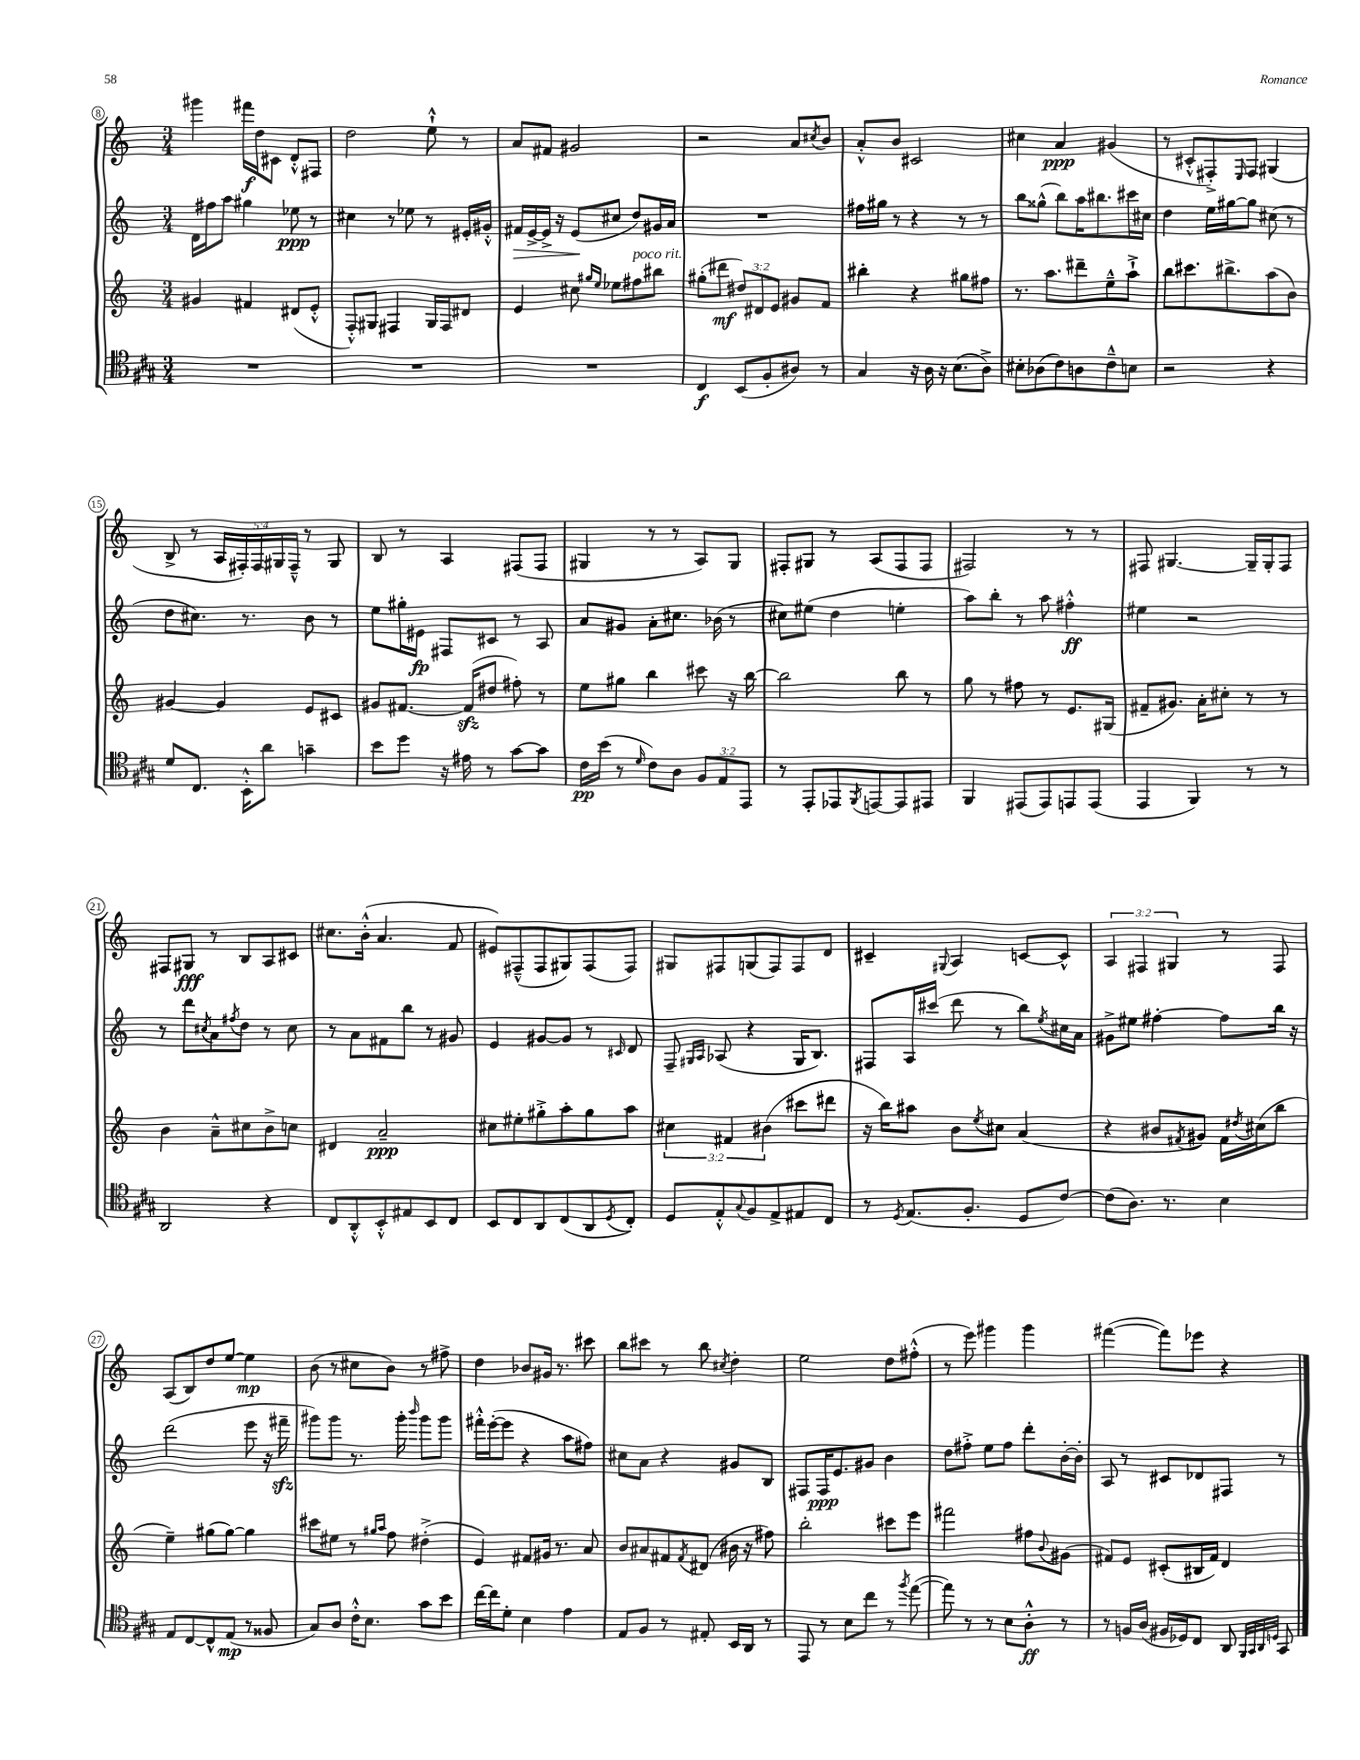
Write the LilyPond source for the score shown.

<<
\new StaffGroup <<
\new Staff = "s0" {
    \clef treble \key c \major \numericTimeSignature \time 3/4 \override Staff.TupletNumber.text = #tuplet-number::calc-fraction-text
    gis'''4 fis'''16\f d''16 cis'8 d'8-.-^ fis8 |
    d''2 e''8-!-^ r8 |
    a'8 fis'8 gis'2 |
    r2 a'8 \acciaccatura { cis''8 } b'8 |
    a'8-.-^ b'8 cis'2 |
    cis''4 a'4\ppp gis'4( |
    r8 cis'8-.-^ fis8-.->) \grace { e16 } fis8 gis4( |
    b8-> r8 \tuplet 5/4 { a16 fis16-.) fis16 gis16 fis16---^ } r8 gis8 |
    b8 r8 a4 fis8( fis8 |
    gis4 r8 r8 a8) gis8 |
    fis8-. gis8 r8 a8( fis8 fis8 |
    fis2) r8 r8 |
    fis8 gis4.~ gis16-- gis16-. fis8 |
    fis8 gis8\fff r8 b8 a8 cis'8 |
    cis''8. b'16-.-^( a'4. f'8 |
    eis'8) fis8---^( fis8 gis8) fis8( fis8) |
    gis8 fis8 g8( fis8) fis8 d'8 |
    cis'4-- \appoggiatura { gis8 } a4 c'8~ c'8-^ |
    \tuplet 3/2 { a4 fis4 gis4 } r8 fis8 |
    a8( b8) d''8 e''8~ e''4\mp |
    b'8( r8 cis''8 b'8) r8 fis''8-> |
    d''4 bes'8 gis'16 r8. cis'''8 |
    b''8 cis'''8 r8 b''8 \acciaccatura { cis''8 } d''4-. |
    e''2 d''8 fis''8-.-^( |
    r8 e'''8) gis'''4 gis'''4 |
    fis'''4~( fis'''8) ees'''8 r4 \bar "|." |
}
\new Staff = "s1" {
    \clef treble \key c \major \numericTimeSignature \time 3/4
    d'16 fis''16 a''8 gis''4 ees''8\ppp r8 |
    cis''4 r8 ees''8 r8 eis'16-. gis'16-.-^ |
    fis'16\> e'16~-> e'16-> r16 e'8\!( cis''8 d''8) gis'16 a'16 |
    R2. |
    fis''16 gis''16 r8 r4 r8 r8 |
    b''8 gisis''8-^( b''8) a''16 bis''8. cis'''16 cis''16 |
    d''4 e''16 gis''16~ gis''8 cis''8( r8 |
    d''8 cis''8.) r8. b'8 r8 |
    e''8 gis''16-. eis'16\fp fis8 cis'8 r8 a8 |
    a'8 gis'8 a'8-. cis''8. bes'16( r8 |
    cis''8) eis''8( d''4 e''4-. |
    a''8) b''8-. r8 a''8 fis''4-.-^\ff |
    eis''4 r2 |
    r8 d'''8 \acciaccatura { cis''8 } a'8 \acciaccatura { fis''8 } d''8 r8 cis''8 |
    r8 a'8 fis'8 b''8 r8 gis'8 |
    e'4 gis'8~ gis'8 r8 \grace { cis'16 } d'8 |
    f8-- \grace { gis16 a16 } aes8( r4 gis16 b8.) |
    fis8 a16 cis'''16( d'''8 r8 b''8) \acciaccatura { e''8 } cis''16 a'16 |
    gis'8-> eis''8 fis''4~-. fis''8 b''16 r16 |
    d'''2( e'''8 r16 fis'''16--\sfz |
    gis'''8) gis'''8 r8. gis'''16-. \grace { b'''16 } gis'''8 gis'''8 |
    fis'''16-.-^ e'''16~-.( e'''8 r4 a''8 fis''8) |
    cis''8 a'8 r4 gis'8 b8 |
    fis8 fis16\ppp e'8. gis'8 b'4 |
    d''8 fis''8-.-> e''8 fis''8 d'''8-. b'16~-. b'16-. |
    a8 r8 cis'8 des'8 fis8 r8 \bar "|." |
}
\new Staff = "s2" {
    \clef treble \key c \major \numericTimeSignature \time 3/4 \override Staff.TupletNumber.text = #tuplet-number::calc-fraction-text
    gis'4 fis'4 dis'8( e'8-.-^ |
    f8-.-^) gis8 fis4 gis16 fis16 dis'8 |
    e'4 cis''8 \grace { gis''16 e''16 } ees''8 fis''8^\markup { \italic "poco rit." } bis''8 |
    gis''8-.( dis'''8\mf \tuplet 3/2 { dis''8) dis'8 e'8 } gis'8 f'8 |
    bis''4-. r4 gis''8 fis''8 |
    r8. a''8. dis'''8-- e''8---^ a''8-!-> |
    b''8 cis'''8. bis''8.-> a''8( b'8) |
    gis'4~ gis'4 e'8 cis'8 |
    gis'8 fis'8.~ fis'16\sfz( dis''8 fis''8-.) r8 |
    e''8 gis''8 b''4 cis'''8 r16 b''16~ |
    b''2 b''8 r8 |
    g''8 r8 fis''8 r8 e'8. gis16( |
    fis'8-- gis'8.) a'16-. cis''8-. r8 r8 |
    b'4 a'8---^ cis''8 b'8-> c''8 |
    dis'4 a'2--\ppp |
    cis''8 eis''8-. gis''8-.-> a''8-. gis''8 a''8 |
    \tuplet 3/2 { cis''4 fis'4 bis'4( } cis'''8 dis'''8 |
    r16 b''16) ais''8 b'8 \acciaccatura { e''8 } cis''8 a'4( |
    r4 bis'8 \acciaccatura { fis'8 } gis'8) fis'16 \acciaccatura { dis''8 } cis''16( b''8 |
    e''4--) gis''8( gis''8~) gis''4 |
    cis'''8 eis''8 r8 \grace { gis''16 a''16 } f''8 dis''4-.->( |
    e'4) fis'8 gis'16 r8. a'8 |
    b'8 ais'8 fis'8 \acciaccatura { fis'8 } dis'8( bis'16 r16 fis''8) |
    b''2-. cis'''8 e'''8 |
    fis'''2 fis''8 \appoggiatura { b'8 } gis'8( |
    fis'8) e'8 cis'8-.( bis16 fis'16) d'4 \bar "|." |
}
\new Staff = "s3" {
    \clef tenor \key a \major \numericTimeSignature \time 3/4 \override Staff.TupletNumber.text = #tuplet-number::calc-fraction-text
    R2. |
    R2. |
    R2. |
    cis4\f b,8( fis8-. ais8) r8 |
    gis4 r16 a16 r16 b8.( a8->) |
    bis8-. aes8( cis'8) a8 cis'8---^ b8 |
    r2 r4 |
    d'8 cis8. b,16-.-^ a'8 g'4-- |
    b'8 d''8 r16 eis'16 r8 gis'8~ gis'8 |
    cis'16\pp b'16( r8 \grace { d'16 } cis'8) a8 \tuplet 3/2 { fis8 e8 e,8 } |
    r8 e,8-. ees,8 \acciaccatura { fis,8 } e,8~ e,8 eis,8 |
    fis,4 eis,8( eis,8) e,8 e,8( |
    e,4 fis,4) r8 r8 |
    a,2 r4 |
    cis8 a,8-.-^ b,8-.-^ eis8 b,8 cis8 |
    b,8 cis8 a,8 cis8( a,8 \acciaccatura { d8 } cis8-.) |
    d8 e8-.-^ \appoggiatura { gis8 } fis8 e8-> eis8 cis8 |
    r8 \acciaccatura { d8 } e8.( fis8.-. d8 cis'8~) |
    cis'8( a8.) r8. b4 |
    e8 cis8~ cis8-^ e8\mp( r8 fisis8 |
    gis8) a8 cis'16-.-^ b8. gis'8 b'8 |
    cis''16~ cis''16 d'8-. b4 e'4 |
    e8 fis8 r8 eis8-. b,16 a,16 r8 |
    e,8 r8 b8 cis''8 r8 \acciaccatura { fis''8 } e''8~( |
    e''8) r8 r8 b8 a8-.-^\ff r8 |
    r8 f16 a16( fis16 des16) cis8 a,8 \grace { fis,32 gis,32 a,32 d32 } gis,8 \bar "|." |
}
>>
>>
\layout { \context { \Score currentBarNumber = #8 \override BarNumber.stencil = #(make-stencil-circler 0.1 0.3 ly:text-interface::print) } }
